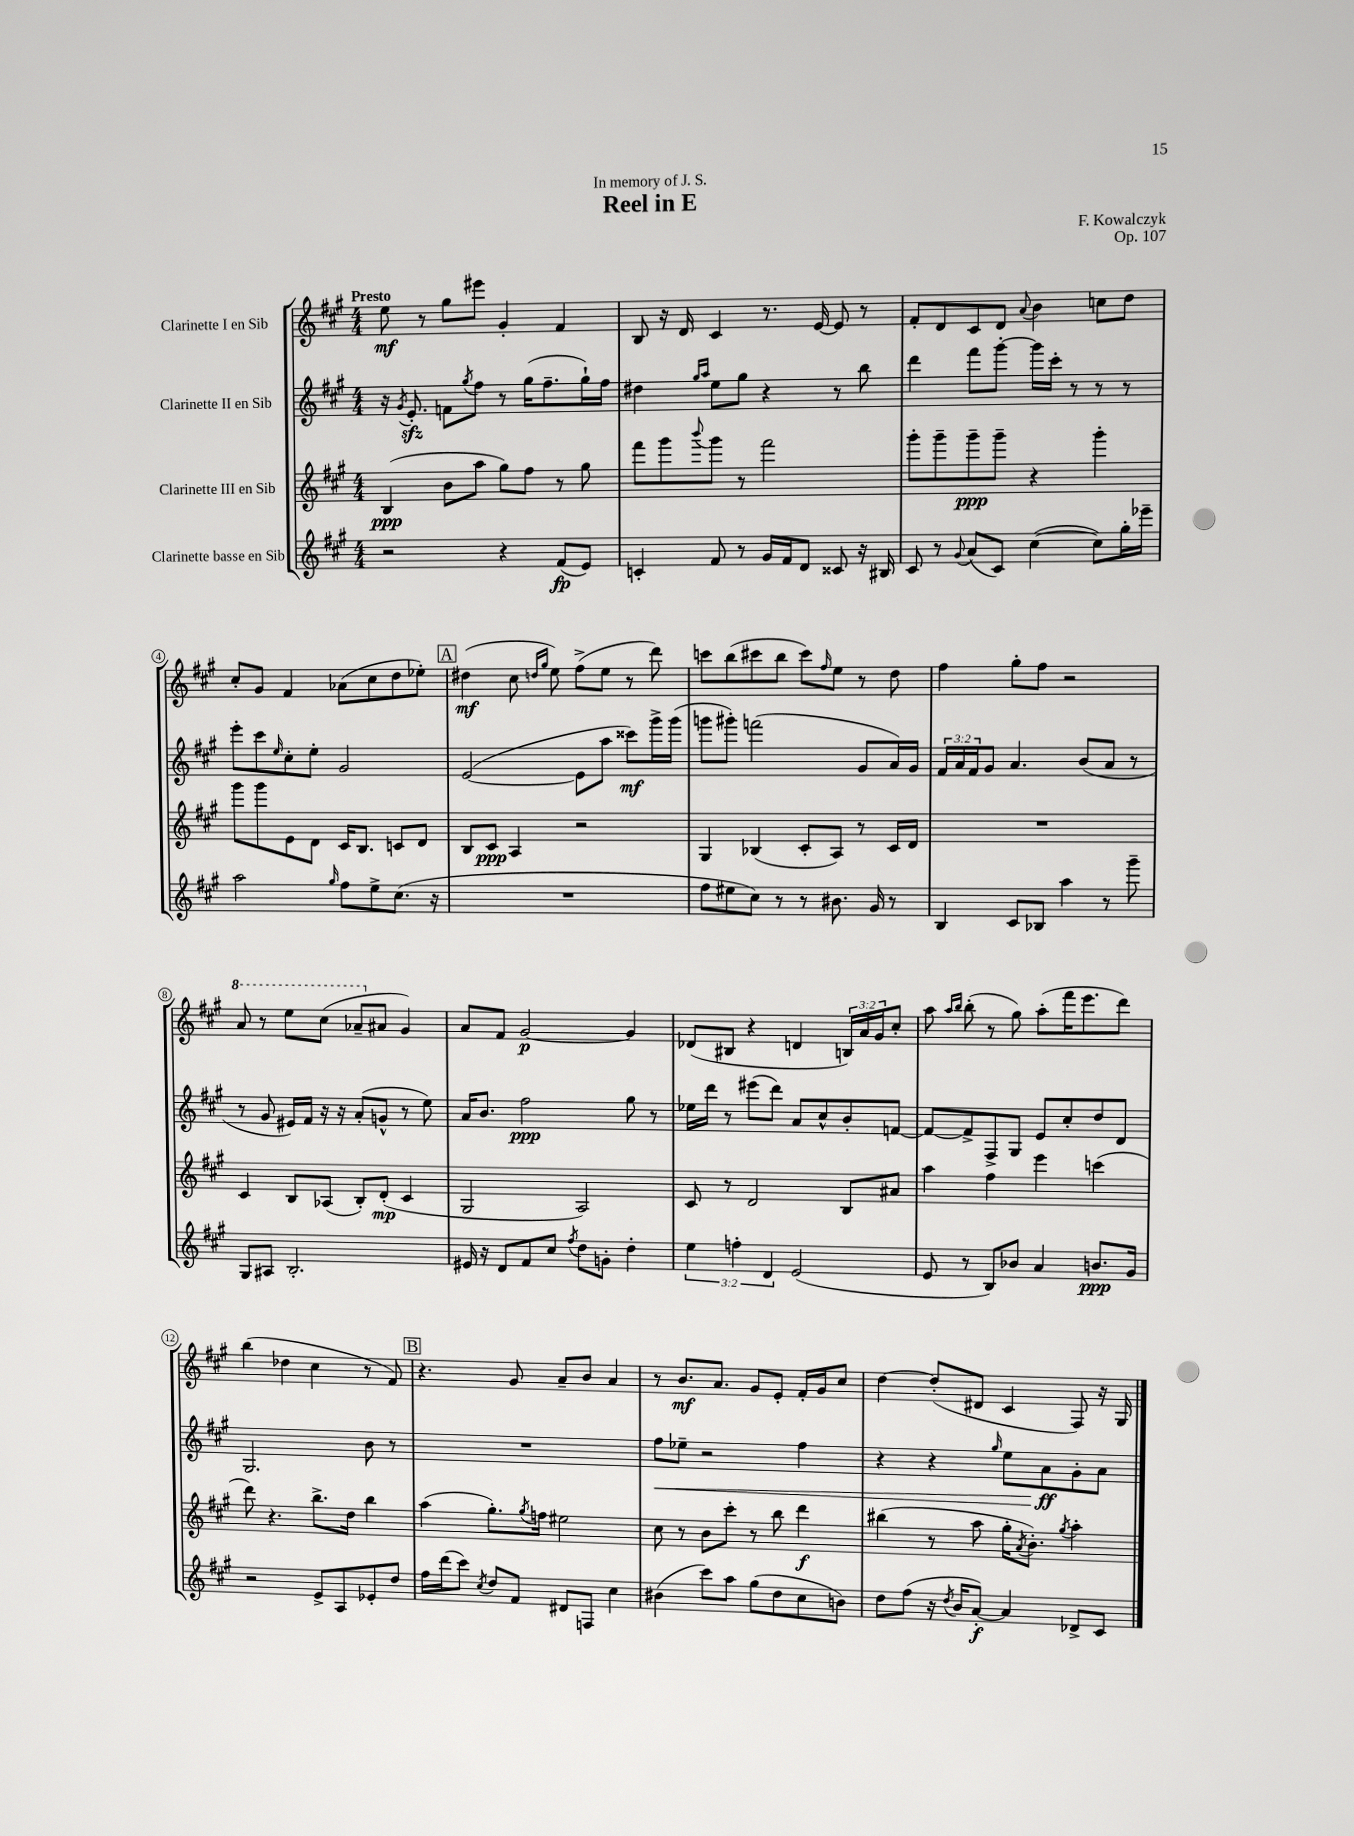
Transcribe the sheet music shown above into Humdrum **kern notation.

**kern	**dynam	**kern	**dynam	**kern	**dynam	**kern	**dynam
*part4	*part4	*part3	*part3	*part2	*part2	*part1	*part1
*staff4	*staff4	*staff3	*staff3	*staff2	*staff2	*staff1	*staff1
*I"Clarinette basse en Sib	*	*I"Clarinette III en Sib	*	*I"Clarinette II en Sib	*	*I"Clarinette I en Sib	*
*clefG2	*	*clefG2	*	*clefG2	*	*clefG2	*
*k[f#c#g#]	*	*k[f#c#g#]	*	*k[f#c#g#]	*	*k[f#c#g#]	*
*M4/4	*	*M4/4	*	*M4/4	*	*M4/4	*
=1	=1	=1	=1	=1	=1	=1	=1
!	!	!	!	!	!	!LO:TX:a:B:t=Presto	!
2r	.	(4B/	ppp	16r	.	8ee\	mf
.	.	.	.	8qg#/	.	.	.
.	.	.	.	8.ezz'/	.	.	.
.	.	.	.	.	.	8r	.
.	.	8b\L	.	8fn\L	.	8gg#\L	.
.	.	.	.	8qgg#/	.	.	.
.	.	8aa\J	.	8ff#\J	.	8eee#X\J	.
4r	.	8gg#\L)	.	8r	.	4g#'/	.
.	.	8ff#\J	.	(16gg#\KL	.	.	.
.	.	.	.	8.ff#~\	.	.	.
(8f#/L	fp	8r	.	.	.	4f#/	.
8e/J)	.	8gg#\	.	16gg#`\L)	.	.	.
.	.	.	.	16ff#\JJ	.	.	.
=2	=2	=2	=2	=2	=2	=2	=2
4cn'/	.	8fff#\L	.	4dd#X\	.	8B/	.
.	.	8ggg#\	.	.	.	16r	.
.	.	.	.	.	.	16d/	.
.	.	.	.	16qqgg#/LL	.	.	.
.	.	8qqbbb/	.	16qqaa/JJ	.	.	.
8f#/	.	8ggg#\J	.	8ee\L	.	4c#/	.
8r	.	8r	.	8gg#\J	.	.	.
16g#/LL	.	2fff#\	.	4r	.	8.r	.
16f#/J	.	.	.	.	.	.	.
8d/J	.	.	.	.	.	.	.
.	.	.	.	.	.	[16e/	.
8c##X/	.	.	.	8r	.	8e/]	.
16r	.	.	.	8bb\	.	8r	.
16B#X/	.	.	.	.	.	.	.
=3	=3	=3	=3	=3	=3	=3	=3
8c#/	.	8ggg#'\L	.	4ddd\	.	8f#'/L	.
8r	.	8ggg#~\	.	.	.	8d/	.
8qqg#/	.	.	.	.	.	.	.
(8a/L	.	8ggg#~\	ppp	8fff#\L	.	8c#/	.
8c#/J)	.	8ggg#~\J	.	[8ggg#'\J	.	8d/J	.
.	.	.	.	.	.	8qqa/	.
([4cc#\	.	4r	.	16ggg#\LL]	.	4b\	.
.	.	.	.	16ccc#'\JJ	.	.	.
.	.	.	.	8r	.	.	.
8cc#\L])	.	4ggg#'\	.	8r	.	8ccn\L	.
16gg#'\L	.	.	.	8r	.	8dd\J	.
16eee-X~\JJ	.	.	.	.	.	.	.
!!LO:LB:g=z
=4	=4	=4	=4	=4	=4	=4	=4
2aa\	.	8ggg#\L	.	8eee'\L	.	8cc#'/L	.
.	.	8ggg#\	.	8ccc#\	.	8g#/J	.
.	.	.	.	16qqee/	.	.	.
.	.	8e\	.	8cc#'\	.	4f#/	.
.	.	8d\J	.	8ee'\J	.	.	.
16qqgg#/	.	.	.	.	.	.	.
8ff#\L	.	16c#/KL	.	2g#/	.	(8a-X\L	.
.	.	8.B/J	.	.	.	.	.
8ee^\	.	.	.	.	.	8cc#\	.
(8.cc#\J	.	8cn/L	.	.	.	8dd\	.
.	.	8d/J	.	.	.	8ee-X'\J)	.
16r	.	.	.	.	.	.	.
!!LO:REH:place=s1:t=A
=5	=5	=5	=5	=5	=5	=5	=5
1r	.	8B/L	.	([2e/	.	(4dd#X\	mf
.	.	8c#/J	ppp	.	.	.	.
.	.	4A/	.	.	.	8cc#\	.
.	.	.	.	.	.	16qqddn/LL	.
.	.	.	.	.	.	16qqgg#/JJ	.
.	.	.	.	.	.	8ee\)	.
.	.	2r	.	8e\L]	.	(8ff#^\L	.
.	.	.	.	8aa\J	.	8ee\J	.
.	.	.	.	8ccc##X\L)	mf	8r	.
.	.	.	.	16ggg#^\L	.	8ddd\)	.
.	.	.	.	(16ggg#\JJ	.	.	.
=6	=6	=6	=6	=6	=6	=6	=6
8ff#\L	.	4G#/	.	8gggn\L	.	8cccn\L	.
8ee#X\	.	.	.	8ggg#X'\J)	.	(8bb\	.
8cc#\J)	.	(4B-X/	.	(2fffn\	.	8ccc#X\	.
8r	.	.	.	.	.	8bb\J	.
8r	.	8c#'/L	.	.	.	8ccc#\L)	.
.	.	.	.	.	.	16qqff#/	.
8.b#X\	.	8A/J)	.	.	.	8ee\J	.
.	.	8r	.	8g#/L	.	8r	.
16g#/	.	.	.	.	.	.	.
8r	.	16c#/LL	.	16a/L)	.	8dd\	.
.	.	16d/JJ	.	16g#/JJ	.	.	.
=7	=7	=7	=7	=7	=7	=7	=7
4B/	.	1r	.	24f#/LL	.	4ff#\	.
.	.	.	.	24a/	.	.	.
.	.	.	.	24f#/J	.	.	.
.	.	.	.	8g#/J	.	.	.
8c#/L	.	.	.	4.a/	.	8gg#'\L	.
8B-X/J	.	.	.	.	.	8ff#\J	.
4aa\	.	.	.	.	.	2r	.
.	.	.	.	(8b/L	.	.	.
8r	.	.	.	8a/J	.	.	.
8ggg#~\	.	.	.	8r	.	.	.
!!LO:LB:g=z
=8	=8	=8	=8	=8	=8	=8	=8
*	*	*	*	*	*	*8va	*
8G#/L	.	4c#/	.	8r	.	8aa/	.
8A#X/J	.	.	.	8g#/	.	8r	.
2.B'/	.	8B/L	.	16e#X/LL)	.	8eee\L	.
.	.	.	.	16f#/JJ	.	.	.
.	.	(8A-X/J	.	16r	.	(8ccc#\J	.
.	.	.	.	16r	.	.	.
.	.	8B'/L)	.	(8a'/L	.	8aa-X~/L	.
*	*	*	*	*	*	*X8va	*
.	.	(8d'/J	mp	8gn^^/J	.	8a#X/J	.
.	.	4c#/	.	8r	.	4g#/)	.
.	.	.	.	8ee\)	.	.	.
=9	=9	=9	=9	=9	=9	=9	=9
16e#X/	.	2G#/	.	16a/KL	.	8a/L	.
16r	.	.	.	8.b/J	.	.	.
8d/L	.	.	.	.	.	8f#/J	.
8f#/	.	.	.	2ff#\	ppp	[2g#/	p
8cc#/J	.	.	.	.	.	.	.
8qff#/	.	.	.	.	.	.	.
8dd\L	.	2A/)	.	.	.	.	.
8gn'\J	.	.	.	.	.	.	.
4dd'\	.	.	.	8gg#\	.	4g#/]	.
.	.	.	.	8r	.	.	.
=10	=10	=10	=10	=10	=10	=10	=10
6ee\	.	8c#/	.	16ee-X\LL	.	(8d-X/L	.
.	.	.	.	16ddd\JJ	.	.	.
.	.	8r	.	8r	.	8B#X/J	.
6ffn'\	.	.	.	.	.	.	.
.	.	2d/	.	(8eee#X\L	.	4r	.
6d/	.	.	.	.	.	.	.
.	.	.	.	8ddd\J)	.	.	.
(2e/	.	.	.	8a/L	.	4dn/	.
.	.	.	.	8cc#^^/	.	.	.
.	.	8B/L	.	8b'/	.	24Bn/LL)	.
.	.	.	.	.	.	24a/	.
.	.	.	.	.	.	24g#/J	.
.	.	8a#X/J	.	[8fn/J	.	8cc#'/J	.
=11	=11	=11	=11	=11	=11	=11	=11
8e/	.	4aa\	.	8f/L_	.	8aa\	.
.	.	.	.	.	.	16qqaa/LL	.
.	.	.	.	.	.	16qqbb/JJ	.
8r	.	.	.	8f^/]	.	(8bb'\	.
8B/L)	.	4ff#\	.	8F#^/	.	8r	.
8b-X/J	.	.	.	8G#/J	.	8gg#\)	.
4a/	.	4eee\	.	8e/L	.	(8aa'\L	.
.	.	.	.	8cc#'/	.	16fff#\K	.
.	.	.	.	.	.	8.eee\	.
8.bn/L	ppp	(4cccn\	.	8dd/	.	.	.
.	.	.	.	8d/J	.	8ddd\J)	.
16g#/Jk	.	.	.	.	.	.	.
!!LO:LB:g=z
=12	=12	=12	=12	=12	=12	=12	=12
2r	.	8ddd\)	.	2.G#/	.	(4bb\	.
.	.	4.r	.	.	.	.	.
.	.	.	.	.	.	4dd-X\	.
8e^/L	.	8.bb^\L	.	.	.	4cc#\	.
8A/	.	.	.	.	.	.	.
.	.	16dd\Jk	.	.	.	.	.
8e-X'/	.	4bb\	.	8b\	.	8r	.
8dd/J	.	.	.	8r	.	8f#/)	.
!!LO:REH:place=s1:t=B
=13	=13	=13	=13	=13	=13	=13	=13
16ff#\LL	.	(4aa\	.	1r	.	4.r	.
(16ddd\J	.	.	.	.	.	.	.
8ccc#\J)	.	.	.	.	.	.	.
8qcc#/	.	.	.	.	.	.	.
8dd/L	.	8.gg#'\L)	.	.	.	.	.
8f#/J	.	.	.	.	.	8g#/	.
.	.	8qgg#/	.	.	.	.	.
.	.	16ffn\Jk	.	.	.	.	.
8d#X/L	.	2ee#X\	.	.	.	8a~/L	.
8Fn/J	.	.	.	.	.	8b/J	.
4cc#\	.	.	.	.	.	4a/	.
=14	=14	=14	=14	=14	=14	=14	=14
!	!	!	!	!	!LO:HP:b	!	!
(4b#X\	.	8cc#\	.	8ff#\L	<	8r	.
.	.	8r	.	8ee-X~\J	.	8.b/L	mf
8ccc#\L)	.	8b\L	.	2r	.	.	.
.	.	.	.	.	.	8.a/J	.
8aa\J	.	8ccc#'\J	.	.	.	.	.
(8gg#\L	.	8r	.	.	.	8g#/L	.
8dd\	.	8bb\	.	.	.	8e'/J	.
8cc#\	.	4ddd\	f	4ff#\	.	16f#'/LL	.
.	.	.	.	.	.	16g#/J	.
8bn\J)	.	.	.	.	.	8cc#/J	.
=15	=15	=15	=15	=15	=15	=15	=15
8dd\L	.	(4bb#X\	.	4r	.	[4dd\	.
(8ff#\J	.	.	.	.	.	.	.
16r	.	8r	.	4r	.	(8dd'/L]	.
8qdd/	.	.	.	.	.	.	.
16b/KL	.	.	.	.	.	.	.
[8a'/J)	f	8aa\	.	.	.	8d#X/J	.
.	.	.	.	16qqgg#/	.	.	.
4a/]	.	16gg#'\KL	.	8ee\L	.	4c#/	.
.	.	8qa/	.	.	.	.	.
.	.	8.b'\J)	.	.	.	.	.
.	.	.	.	8a\	ff	.	.
.	.	8qgg#/	.	.	.	.	.
8d-X^/L	.	4aa'\	.	8g#'\	[	8F#/)	.
8c#/J	.	.	.	8a\J	.	16r	.
.	.	.	.	.	.	16G#/	.
==	==	==	==	==	==	==	==
*-	*-	*-	*-	*-	*-	*-	*-
